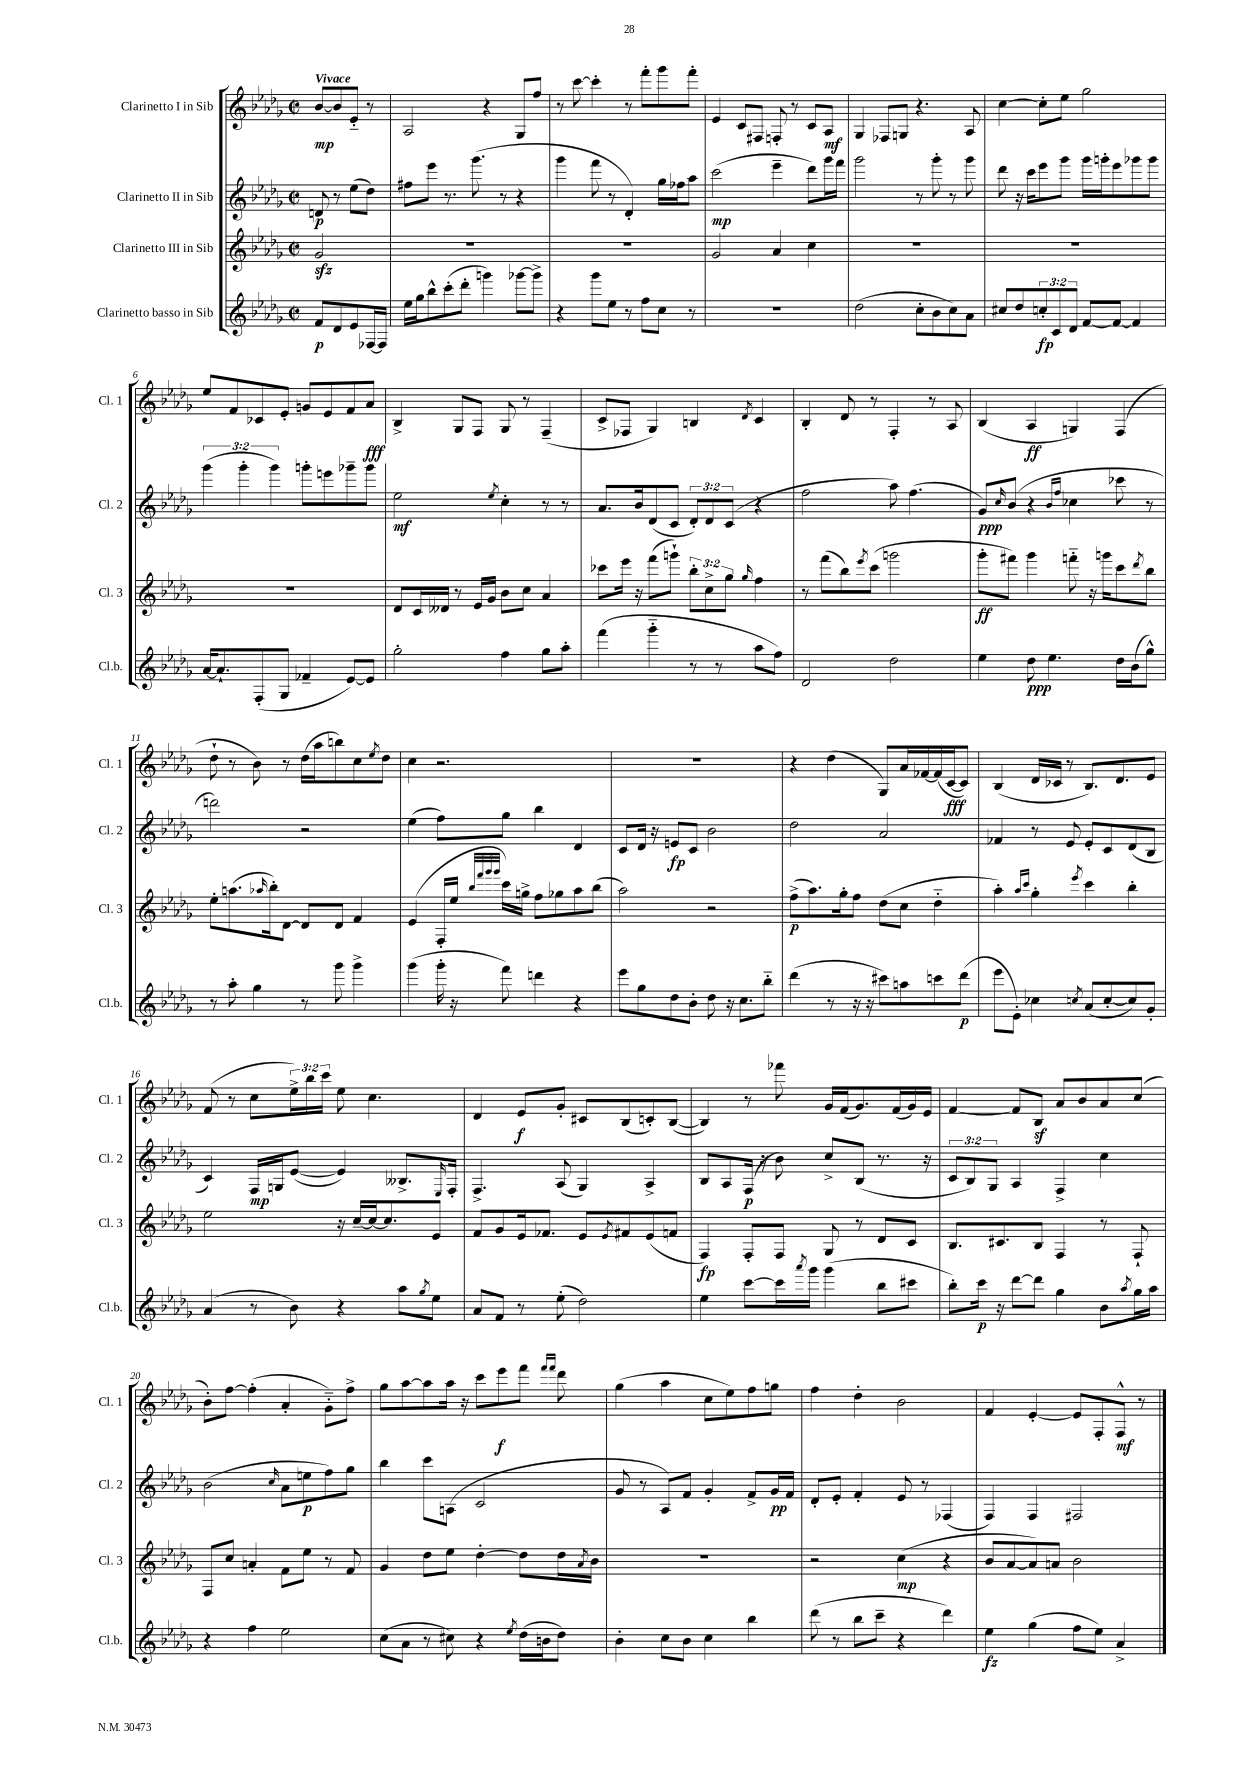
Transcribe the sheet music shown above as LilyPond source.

<<
\new StaffGroup <<
\new Staff = "s0" \with { instrumentName = "Clarinetto I in Sib" shortInstrumentName = "Cl. 1" } {
    \clef treble \key des \major \defaultTimeSignature \time 2/2 \override Staff.TupletNumber.text = #tuplet-number::calc-fraction-text \partial 2 \tempo "Vivace"
    bes'8~\mp bes'8 ees'8-_ r8 |
    aes2 r4 ges8 f''8 |
    r8 c'''8~ c'''4-. r8 f'''8-. ges'''8 f'''8-. |
    ees'4 c'8 fis8 f8-. r8 c'8 aes8\mf |
    ges4 fes8 g8 r4. aes8 |
    c''4~ c''8-. ees''8 ges''2 |
    ees''8 f'8 ces'8 ees'8-. g'8 ees'8 f'8 aes'8\fff |
    bes4-> ges8 f8 ges8 r8 f4--( |
    c'8-> fes8 ges4) b4 \acciaccatura { des'8 } c'4 |
    bes4-. des'8 r8 f4-. r8 aes8 |
    bes4( aes4\ff g4) f4( |
    des''8-! r8 bes'8) r8 des''16( aes''16 b''8) c''8 \acciaccatura { ees''8 } des''8 |
    c''4 r2. |
    R1 |
    r4 des''4( ges8) aes'16 fes'16~ fes'16( c'16~\fff c'8) |
    bes4( des'16 ces'16 r8 bes8.) des'8. ees'8 |
    f'8( r8 c''8 \tuplet 3/2 { ees''16->) bes''16 c'''16 } ees''8 c''4. |
    des'4 ees'8\f ges'8-. cis'8 bes8( c'8-.) bes8~( |
    bes4) r8 fes'''8 ges'16 f'16( ges'8.) f'16( ges'16) ees'16 |
    f'4~ f'8 bes8\sf aes'8 bes'8 aes'8 c''8( |
    bes'8-.) f''8~ f''4-.( aes'4-. ges'8-_) f''8-> |
    ges''8 aes''8~ aes''8 aes''16 r16 c'''8 ees'''8\f f'''8 \grace { f'''16 f'''16 } des'''8 |
    ges''4( aes''4 c''8 ees''8) f''8 g''8 |
    f''4 des''4-. bes'2 |
    f'4 ees'4~-. ees'8 f8-. f8-^\mf r8 \bar "|." |
}
\new Staff = "s1" \with { instrumentName = "Clarinetto II in Sib" shortInstrumentName = "Cl. 2" } {
    \clef treble \key des \major \defaultTimeSignature \time 2/2 \override Staff.TupletNumber.text = #tuplet-number::calc-fraction-text \partial 2
    d'8\p r8 ees''8( des''8) |
    fis''8 ees'''8 r8. ges'''8.( r8 r4 |
    ges'''4 f'''8 r8 des'4-.) ges''16 fes''16 aes''8 |
    c'''2\mp( ees'''4-- des'''8) ges'''16 f'''16 |
    ges'''2 r8 ges'''8-. r8 ges'''8 |
    des'''8 r16 c'''16 ees'''8 ges'''8 ges'''16 g'''16-. ees'''8 ges'''8 ges'''8 |
    \tuplet 3/2 { ges'''4( ges'''4-. ges'''4) } g'''8-. e'''8 ges'''8-- ges'''8 |
    ees''2\mf \acciaccatura { ees''8 } c''4-. r8 r8 |
    aes'8. bes'16 des'8( c'8 \tuplet 3/2 { des'8-.) des'8 c'8( } r4 |
    f''2 aes''8) f''4.( |
    ges'8\ppp) \grace { c''16 } bes'8( r4 \grace { bes'16 f''16 } ces''4 ces'''8 r8 |
    d'''2) r2 |
    ees''4( f''8) ges''8 bes''4 des'4 |
    c'8 des'16 r16 e'8\fp c'8 bes'2 |
    des''2 aes'2 |
    fes'4 r8 ees'8 ees'8-. c'8 des'8( bes8 |
    c'4) f16\mp g16 ees'8~( ees'4) beses8.-> \grace { ees16 } f16-. |
    f4.-> aes8( ges4) aes4-> |
    bes8 aes8 f16\p( r16 bes'8) c''8-> bes8( r8. r16 |
    \tuplet 3/2 { c'8 bes8) ges8 } aes4 f4-> c''4 |
    bes'2( \grace { c''16 } aes'8 e''8\p f''8) ges''8 |
    bes''4 c'''8 a8( c'2 |
    ges'8 r8 aes8) f'8 ges'4-. f'8-> ges'16\pp f'16 |
    des'8-. ees'8-. f'4-. ees'8 r8 fes4( |
    f4) f4 fis2 \bar "|." |
}
\new Staff = "s2" \with { instrumentName = "Clarinetto III in Sib" shortInstrumentName = "Cl. 3" } {
    \clef treble \key des \major \defaultTimeSignature \time 2/2 \override Staff.TupletNumber.text = #tuplet-number::calc-fraction-text \partial 2
    ges'2\sfz |
    R1 |
    R1 |
    ges'2 aes'4 c''4 |
    R1 |
    R1 |
    R1 |
    des'8 c'16 deses'16 r8 ees'16 ges'16 bes'8 c''8 aes'4 |
    ces'''8 ees'''16 r16 f'''8( g'''8-!) \tuplet 3/2 { bes''8-. c''8-> ges''8 } \grace { ges''16 } f''4 |
    r8 f'''8( bes''8) \acciaccatura { ees'''8 } c'''8( g'''2 |
    ges'''8-.\ff fis'''8) ges'''4 f'''8-_ r16 g'''16 c'''8 \acciaccatura { des'''8 } bes''8 |
    ees''8-. a''8.( \grace { aes''16 } bes''16-.) des'8~ des'8 des'8 f'4 |
    ees'4( f16-. ees''16 \grace { bes''32 f'''32 ges'''32 ges'''32 } c'''16) g''16-> f''8 ges''8 aes''8 bes''8( |
    aes''2) r2 |
    f''8->\p( aes''8.) ges''16-. f''8 des''8( c''8 des''4-_ |
    aes''4-.) \grace { aes''16 c'''16 } ges''4-. \acciaccatura { ees'''8 } c'''4 bes''4-. |
    ees''2 r16 c''16~-- c''16~ c''8. ees'8 |
    f'8 ges'8 ees'16 fes'8. ees'8 \acciaccatura { ees'8 } fis'8 ees'8( f'8 |
    f4\fp) f8-. f8 ges8 r8 des'8 c'8 |
    bes8. cis'8. bes8 f4 r8 f8-! |
    f8 c''8 a'4-. f'8 ees''8 r8 f'8 |
    ges'4 des''8 ees''8 des''4~-. des''8 des''16 \acciaccatura { aes'8 } bes'16 |
    R1 |
    r2 c''4\mp( r4 |
    bes'8 aes'8~ aes'8) a'8 bes'2 \bar "|." |
}
\new Staff = "s3" \with { instrumentName = "Clarinetto basso in Sib" shortInstrumentName = "Cl.b." } {
    \clef treble \key des \major \defaultTimeSignature \time 2/2 \override Staff.TupletNumber.text = #tuplet-number::calc-fraction-text \partial 2
    f'8\p des'8 ees'8 fes16~ fes16 |
    ees''16 ges''16 bes''8-^ c'''8-.( des'''8-. g'''4) ges'''8~ ges'''8-> |
    r4 ges'''8 ees''8 r8 f''8 c''8 r8 |
    R1 |
    des''2( c''8-. bes'8 c''8) aes'8 |
    cis''8 des''8 \tuplet 3/2 { c''8-.\fp c'8 des'8 } f'8~ f'8~ f'4 |
    aes'16~ aes'8.-! f8-.( ges8 fes'4-- ees'8~) ees'8 |
    ges''2-. f''4 ges''8 aes''8-. |
    f'''4( ges'''4-_ r8 r8 aes''8 f''8) |
    des'2 des''2 |
    ees''4 des''8\ppp ees''4. des''16 bes'16( ges''8-^) |
    r8 aes''8-. ges''4 r8 ges'''8 ges'''4-> |
    ges'''4( ges'''16-. r16 f'''8) d'''4 r4 |
    ees'''8 ges''8 des''8 bes'8-. des''8 r16 c''8. bes''8-_ |
    des'''4( r8 r16 r16 cis'''8) a''8 c'''8 des'''8\p( |
    ees'''8 ees'8-.) ces''4 \acciaccatura { c''8 } aes'8( c''8~-. c''8) ges'8-. |
    aes'4( r8 bes'8) r4 aes''8 \acciaccatura { ges''8 } ees''8 |
    aes'8 f'8 r8 ees''8-.( des''2) |
    ees''4 c'''8~ c'''16 \acciaccatura { aes'''8 } ges'''16 ges'''4( bes''8 cis'''8 |
    bes''8-.) c'''16\p r16 des'''8~ des'''8 ges''4 bes'8 \acciaccatura { aes''8 } ges''16 aes''16 |
    r4 f''4 ees''2 |
    c''8( aes'8 r8 cis''8) r4 \acciaccatura { ees''8 } des''16( b'16 des''8) |
    bes'4-. c''8 bes'8 c''4 bes''4 |
    des'''8( r8 bes''8 c'''8-- r4 des'''4) |
    ees''4\fz ges''4( f''8 ees''8) aes'4-> \bar "|." |
}
>>
>>
